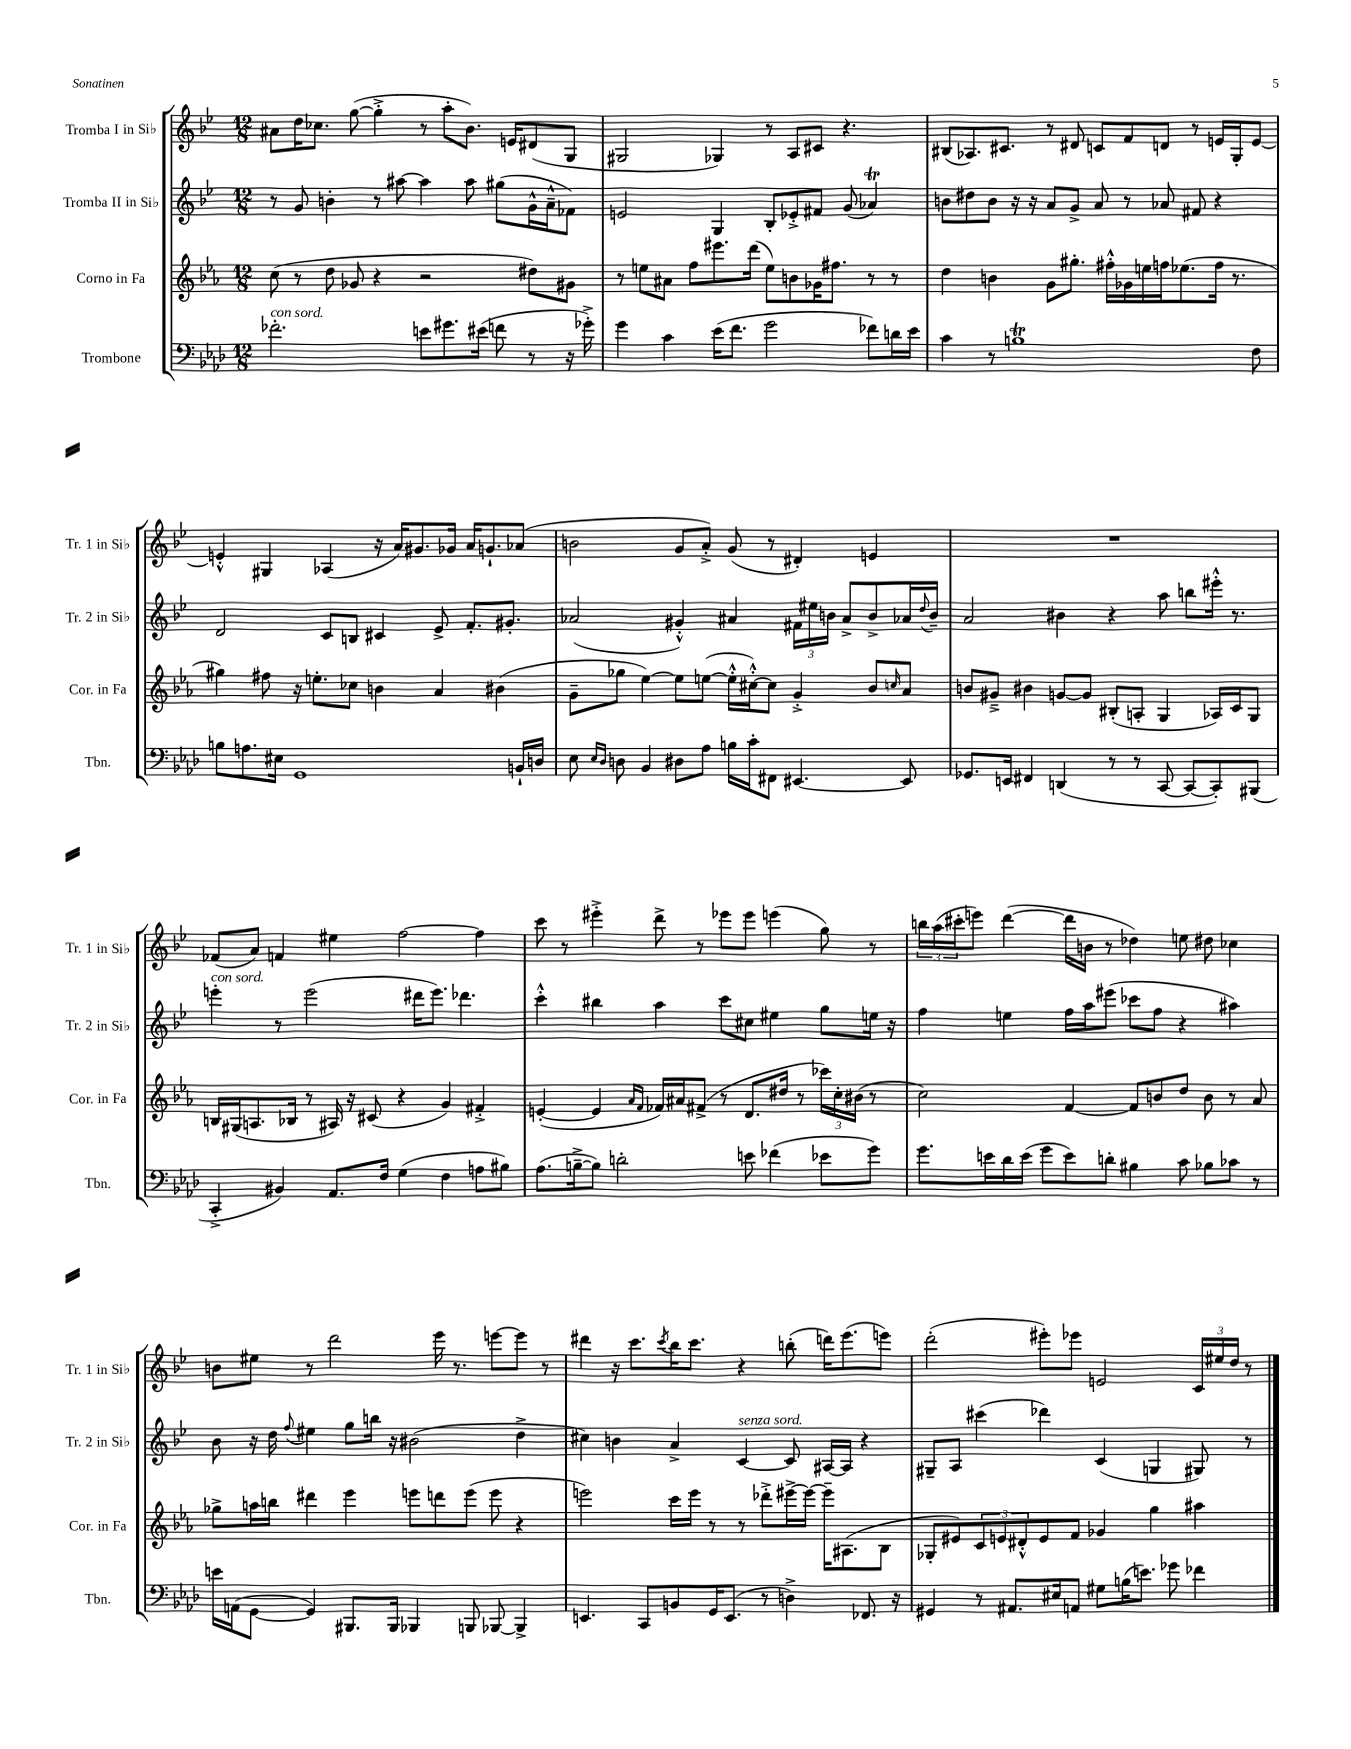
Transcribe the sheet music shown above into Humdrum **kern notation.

**kern	**kern	**kern	**kern
*part4	*part3	*part2	*part1
*staff4	*staff3	*staff2	*staff1
*I"Trombone	*I"Corno in Fa	*I"Tromba II in Si♭	*I"Tromba I in Si♭
*I'Tbn.	*I'Cor. in Fa	*I'Tr. 2 in Si♭	*I'Tr. 1 in Si♭
*clefF4	*clefG2	*clefG2	*clefG2
*k[b-e-a-d-]	*k[b-e-a-]	*k[b-e-]	*k[b-e-]
*M12/8	*M12/8	*M12/8	*M12/8
=26	=26	=26	=26
!LO:TX:a:i:t=con sord.	!	!	!
2.f-X'\	(8cc\	8r	8a#X\L
.	8r	8g/	16dd\K
.	.	.	8.cc-X\J
.	8dd\	4bn'\	.
.	8g-X/	.	([8gg\
.	4r	8r	4gg'^\]
.	.	[8aa#X\	.
8en\L	2r	4aa#\]	8r
8.g#X\	.	.	8aa'\L
.	.	8aa#\	8.b-\J)
(16e#X\Jk	.	.	.
8fn\	.	(8gg#X\L	.
.	.	.	16en/KL
8r	8dd#X\L)	16g^^\L	(8d#X/
.	.	16a~^^\J	.
16r	8g#X\J	8f-X\J)	8G/J
16g-X'^\)	.	.	.
=27	=27	=27	=27
4g\	8r	2en/	2G#X/
.	8een\L	.	.
4c\	8a#X\J	.	.
.	8ff\L	.	.
(16e-\KL	8.eee#X\	4G/	4G-X/)
8.f\J	.	.	.
.	(16ddd\Jk	.	.
2g\	8ee\L)	8B-'/L	8r
.	8bn\	8e-X'^/	8A/L
.	16g-X\K	8f#X/J	8c#X/J
.	8.ff#X\J	.	.
.	.	(8g/	4.r
8f-X\L)	8r	4a-XT/)	.
16dn\L	8r	.	.
16e-\JJ	.	.	.
=28	=28	=28	=28
4c\	4dd\	8bn\L	(8B#X/L
.	.	8dd#X\	8.A-X/)
8r	4bn\	8b\J	.
.	.	.	8.c#X/J
1Bnt	.	16r	.
.	.	16r	.
.	8g\L	8a/L	8r
.	8.gg#X'\J	8g^/J	8d#X/
.	.	8a/	8cn/L
.	16ff#X'^^\LL	.	.
.	16g-X\	8r	8f/
.	16een\	.	.
.	16ffn\J	8a-X/	8dn/J
.	(8.ee-X\	.	.
.	.	8f#X/	8r
.	16ff\Jk	4r	16en/LL
.	8.r	.	16G'/J
8F\	.	.	[8e/J
!!LO:LB:g=z
=29	=29	=29	=29
8Bn\L	4gg#X\)	2d/	4en'^^/]
8.An\	.	.	.
.	8ff#X\	.	4G#X/
16E#X\Jk	.	.	.
1GG	16r	.	.
.	8.een'\L	.	.
.	.	8c/L	(4A-X/
.	8cc-X\J	8Bn/J	.
.	4bn\	4c#X/	16r
.	.	.	16a/KL)
.	.	.	8.g#X/
.	4a-/	8e-^/	.
.	.	.	16g-X/Jk
.	.	8.f'/L	16a/KL
.	.	.	8.gn`/
.	(4b#X\	.	.
.	.	8.g#X'/J	.
16BBn`/LL	.	.	(8a-X/J
16Dn/JJ	.	.	.
=30	=30	=30	=30
8E-\	8g~\L	(2a-X/	2bn\
16qqE-/LL	.	.	.
16qqD-/JJ	.	.	.
8Dn\	8gg-X\J	.	.
4BB-/	[4ee-\)	.	.
8D#X\L	8ee-\L]	4g#X'^^/)	8g/L
8A-\J	([8een\J	.	8a'^/J)
16Bn\LL	16ee'^^\LL]	4a#X/	(8g/
16c'\J	[16cc#X'^^\J)	.	.
8FF#X\J	8cc#\J]	.	8r
[4.EE#X/	4g'^/	24f#X\LL	4d#X'/)
.	.	24ee#X\	.
.	.	24bn\JJ	.
.	.	8a#^/L	.
.	8b-/L	8b^/	4en/
.	16qqccn/	.	.
8EE#/]	8a-/J	16a-X/L	.
.	.	8qqdd/	.
.	.	16b~/JJ	.
=31	=31	=31	=31
8.GG-X/L	8bn/L	2a/	1.r
.	8g#X~^/J	.	.
16EEn/Jk	.	.	.
4FF#X/	4b#X\	.	.
(4DDn/	[8gn/L	4b#X\	.
.	8g/J]	.	.
8r	(8B#X'/L	4r	.
8r	8An'/J	.	.
[8CC/	4G/	8aa\	.
8CC/L_	.	8bbn\L	.
8CC'/])	16A-X/LL)	16eee#X'^^\Jk	.
.	16c/J	8.r	.
(8BBB#X/J	8G/J	.	.
!!LO:LB:g=z
=32	=32	=32	=32
!	!	!LO:TX:a:i:t=con sord.	!
4CC'^/	16Bn/LL	4eeen'\	(8f-X/L
.	(16G#X/J	.	.
.	8.An/	.	8a/J)
4BB#X/)	.	8r	4fn/
.	16B-X/Jk	.	.
.	8r	(2eee\	.
8.AA-/L	16A#X/)	.	4ee#X\
.	16r	.	.
.	(8c#X/	.	.
16F/Jk	.	.	.
(4G\	4r	.	[2ff\
.	.	16ddd#X\KL	.
.	.	8.eee\J)	.
4F\	4g/)	.	.
.	.	4.ddd-X\	.
8An\L	4f#X'^/	.	4ff\]
8B#X\J)	.	.	.
=33	=33	=33	=33
(8.A-\L	([4en'/	4ccc'^^\	8ccc\
.	.	.	8r
[16Bn~^\k	.	.	.
8B\J])	4e/]	4bb#X\	4eee#X'^\
2dn'\	.	.	.
.	16qqa-/LL	.	.
.	16qqf/JJ	.	.
.	16f-X/LL)	4aa\	8ddd^\
.	16a#X/J	.	.
.	(8f#X^/J	.	8r
.	8r	8ccc\L	8eee-X\L
8en\	8.d/L	8cc#X\J	8eee-\J
(4f-X\	.	4ee#X\	(4eeen\
.	16dd#X/Jk	.	.
.	8r	.	.
8e-X\L	24ccc-X\LL)	8gg\L	8gg\)
.	24cc'\	.	.
.	(24b#X\JJ	.	.
8g\J)	8r	16een\Jk	8r
.	.	16r	.
=34	=34	=34	=34
8.g\L	2cc\)	4ff\	24bbn\LL
.	.	.	(24aa\
.	.	.	24ccc#X'\J
.	.	.	8eeen\J)
16en\L	.	.	.
16d-\	.	4een\	([4ddd\
(16e\JJ	.	.	.
8g\L	.	.	.
8e\)	[4f/	16ff\LL	16ddd\LL]
.	.	16aa\J	16bn\JJ
8dn'\J	.	(8eee#X\J	8r
4B#X\	8f/L]	8ccc-X\L	4dd-X\)
.	8bn/	8ff\J	.
8c\	8dd/J	4r	8een\
8B-X\L	8b\	.	8dd#X\
8c-X\J	8r	4aa#X\)	4cc-X\
8r	8a-/	.	.
!!LO:LB:g=z
=35	=35	=35	=35
16en\LL	8gg-X^\L	8b-\	8bn\L
(16AAn\J	.	.	.
[8GG\J	16aan\L	16r	8ee#X\J
.	16bbn\JJ	16dd\	.
.	.	8qqff/	.
4GG/])	4ddd#X\	4ee#X\	8r
.	.	.	2ddd\
8.BBB#X/L	4eee-\	8gg\L	.
.	.	16bbn\Jk	.
16BBB#/Jk	.	16r	.
4BBB-X/	8eeen\L	(2b#X\	.
.	8dddn\	.	16eee-\
.	.	.	8.r
8BBBn/	(8eee\J	.	.
[8BBB-X/	8eee\	.	[8eeen\L
4BBB-^/]	4r	4dd^\	8eee\J]
.	.	.	8r
=36	=36	=36	=36
4.EEn/	2eeen\)	4cc#X\)	4ddd#X\
.	.	4bn\	16r
.	.	.	8.ccc\L
8CC/L	.	.	.
.	.	.	8qccc/
8BBn/	16ccc\LL	4a^/	16bb-\K
.	16eee\JJ	.	8.ccc\J
16GG/K	8r	.	.
(8.EE/J	.	.	.
!	!	!LO:TX:a:i:t=senza sord.	!
.	8r	[4c/	4r
8r	8ddd-X'^\L	.	.
4Dn^\)	[16eee#X^\L	8c/]	(8bbn'\
.	16eee#\JJ_	.	.
.	16eee#~\KL]	[16A#X/LL	16dddn\KL)
.	(8.A#X\	16A#/JJ]	(8.eee-\
8.FF-X/	.	4r	.
.	8B-\J	.	8eeen\J)
16r	.	.	.
=37	=37	=37	=37
4GG#X/	8G-X'/L	8G#X~/L	(2ddd'\
.	8e#X/)	8A/J	.
8r	12c/	(4ccc#X\	.
.	12en/	.	.
8.AA#X/L	.	.	.
.	12d#X'^^/	.	.
.	8e/	4ddd-X\)	8eee#X'\L)
16E#X/k	.	.	.
8AAn/J	8f/J	.	8eee-X\J
8G#X\L	4g-X/	(4c/	2en/
(16Bn\K	.	.	.
8.en\J)	.	.	.
.	4gg\	4Gn/	.
8g-X\	.	.	.
4f-X\	4aa#X\	8G#X/)	24c/LL
.	.	.	24ee#X/
.	.	.	24dd/JJ
.	.	8r	8r
==	==	==	==
*-	*-	*-	*-
